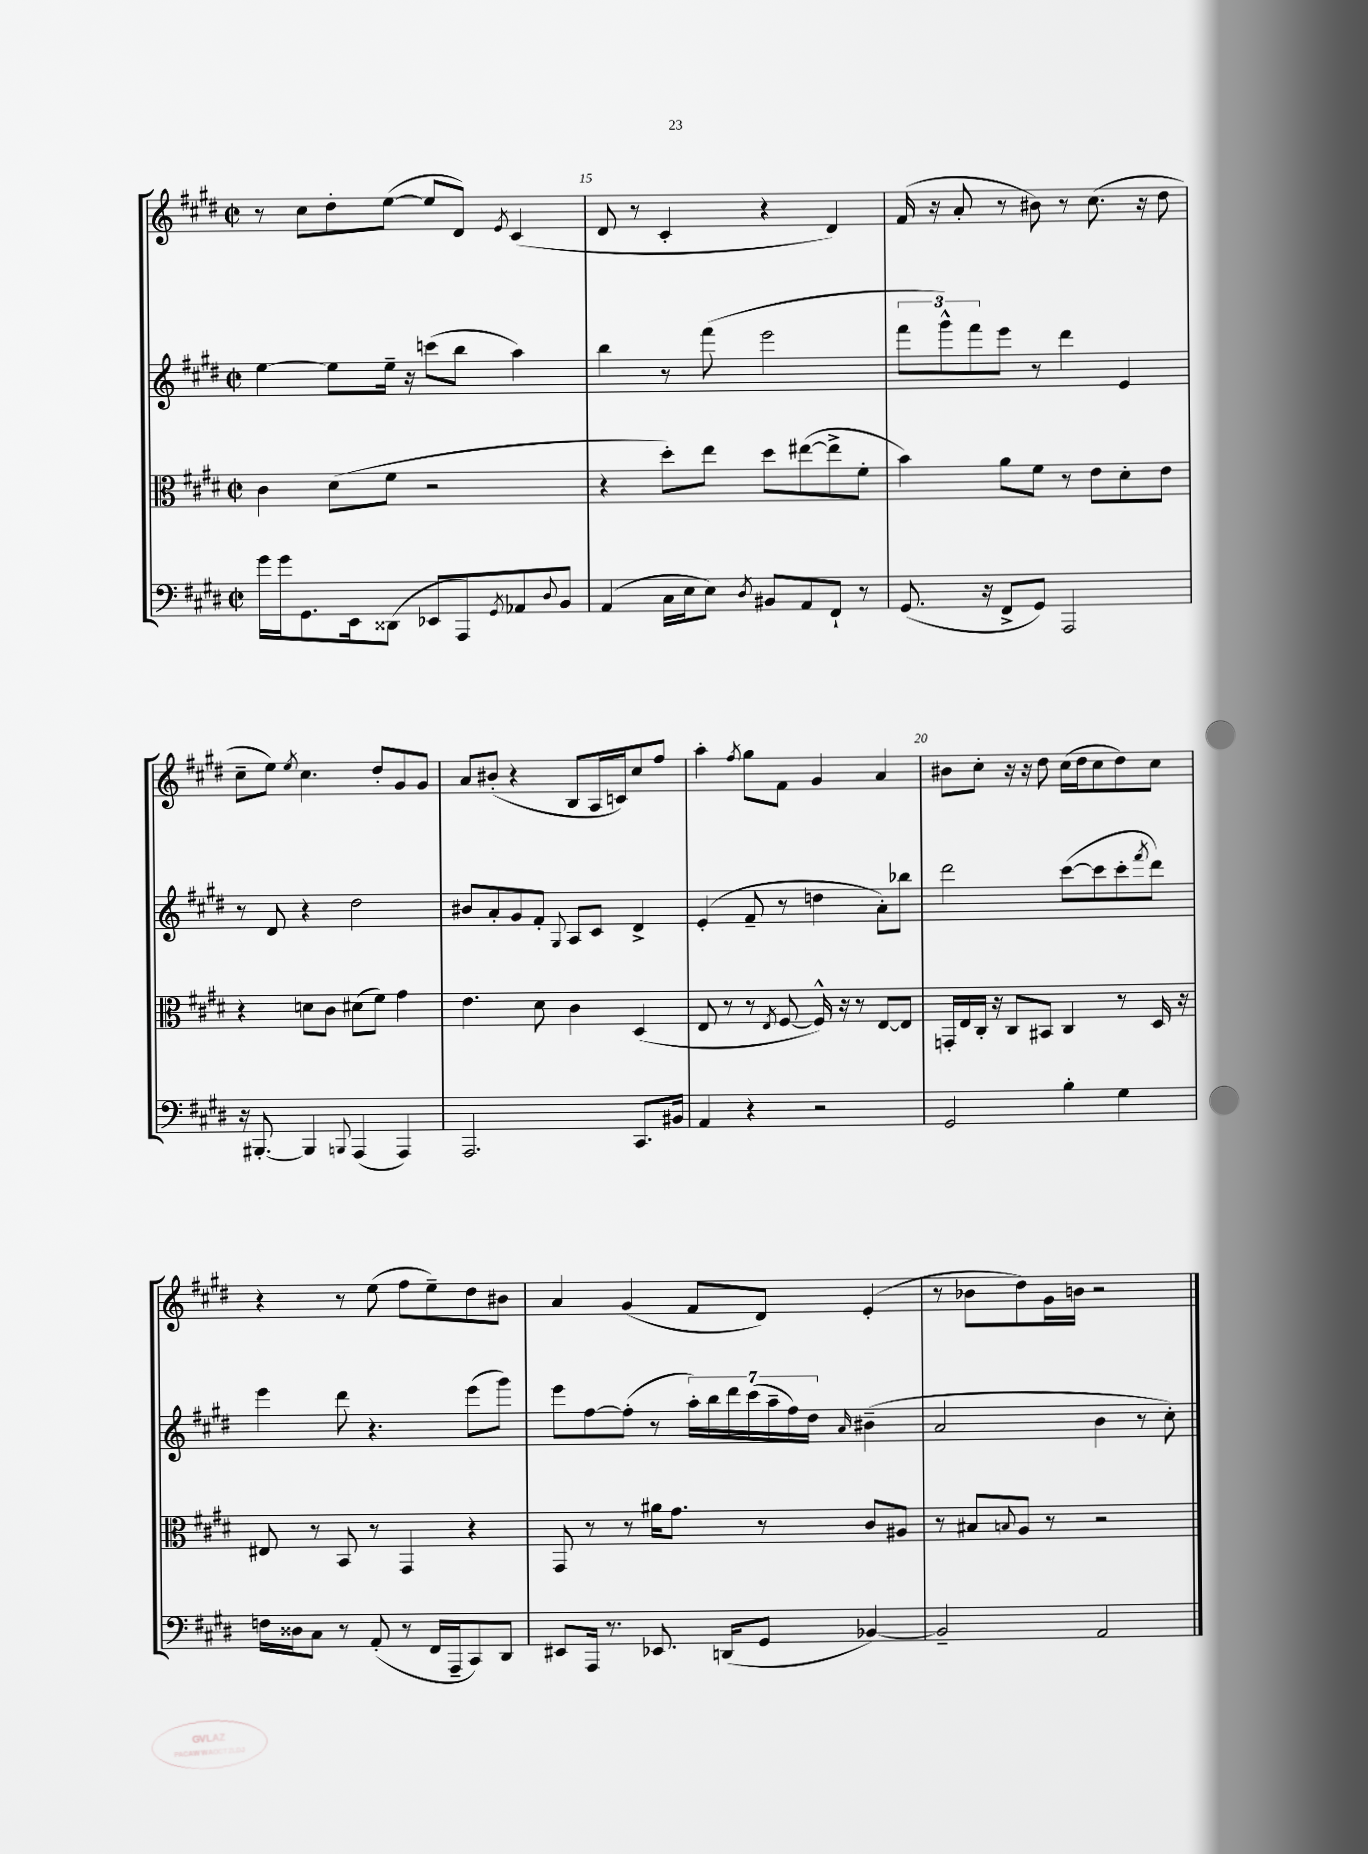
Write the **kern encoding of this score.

**kern	**kern	**kern	**kern
*part4	*part3	*part2	*part1
*staff4	*staff3	*staff2	*staff1
*clefF4	*clefC3	*clefG2	*clefG2
*k[f#c#g#d#]	*k[f#c#g#d#]	*k[f#c#g#d#]	*k[f#c#g#d#]
*M2/2	*M2/2	*M2/2	*M2/2
*met(c|)	*met(c|)	*met(c|)	*met(c|)
=14	=14	=14	=14
16g#\LL	4c#\	[4ee\	8r
16g#\J	.	.	.
8.GG#\	.	.	8cc#\L
.	(8d#\L	8ee\L]	8dd#'\
16EE\k	.	.	.
(8DD##X\J	8f#\J	16ee~\Jk	([8ee\J
.	.	16r	.
8EE-X/L	2r	(8cccn\L	8ee/L]
8AAA/)	.	8bb\J	8d#/J)
8qGG#/	.	.	8qe/
8AA-X/	.	4aa\)	(4c#/
8qqD#/	.	.	.
8BB/J	.	.	.
=15	=15	=15	=15
(4AA/	4r	4bb\	8d#/
.	.	.	8r
16C#\LL	8dd#'\L)	8r	4c#'/
16E\J	.	.	.
8E\J)	8ee\J	(8fff#\	.
8qD#/	.	.	.
8BB#X/L	8dd#\L	2eee\	4r
8AA/	([8ee#X\	.	.
8FF#`/J	8ee#^\]	.	4d#/)
8r	8f#'\J	.	.
=16	=16	=16	=16
(8.GG#/	4b\)	12fff#\L	(16f#/
.	.	.	16r
.	.	12ggg#^^\)	.
.	.	.	8a'/
.	.	12fff#\	.
16r	.	.	.
8FF#^/L	8a\L	8eee\J	8r
8GG#/J)	8f#\J	8r	8b#X\)
2AAA/	8r	4ddd#\	8r
.	8e\L	.	(8.cc#\
.	8d#'\	4e/	.
.	.	.	16r
.	8e\J	.	8dd#\
!!LO:LB:g=z
=17	=17	=17	=17
16r	4r	8r	8cc#~\L
[8.BBB#X'/	.	.	.
.	.	8d#/	8ee\J)
.	.	.	8qee/
4BBB#/]	8dn\L	4r	4.cc#\
.	8c#\J	.	.
8qqBBBn/	.	.	.
(4AAA/	(8d#X\L	2dd#\	.
.	8f#\J)	.	8dd#'/L
4AAA/)	4g#\	.	8g#/
.	.	.	8g#/J
=18	=18	=18	=18
2.AAA/	4.e\	8b#X/L	8a/L
.	.	8a'/	(8b#X'/J
.	.	8g#/	4r
.	8d#\	8f#'/J	.
.	.	8qqG#/	.
.	4c#\	8A/L	8B/L
.	.	8c#/J	16A/L
.	.	.	16cn/J)
8.CC#/L	(4D#/	4d#^/	8cc#/
.	.	.	8ff#/J
16BB#X/Jk	.	.	.
=19	=19	=19	=19
4AA/	8E/	(4e'/	4aa'\
.	8r	.	.
.	.	.	8qff#/
4r	8r	8f#~/	8gg#\L
.	8qE/	.	.
.	[8F#/	8r	8f#\J
2r	16F#^^/])	4ddn\	4g#/
.	16r	.	.
.	8r	.	.
.	[8E/L	8a'\L)	4a/
.	8E/J]	8bb-X\J	.
=20	=20	=20	=20
2GG#/	16GGn'/LL	2ddd#\	8b#X\L
.	16E/	.	.
.	16C#'/JJ	.	8cc#'\J
.	16r	.	.
.	8C#/L	.	16r
.	.	.	16r
.	8BB#X/J	.	8dd#\
4B'\	4C#/	([8ccc#\L	(16cc#\LL
.	.	.	16dd#\J
.	.	8ccc#\]	8cc#\
4G#\	8r	8ccc#'\	8dd#\)
.	.	8qfff#/	.
.	16D#/	8ddd#\J)	8cc#\J
.	16r	.	.
!!LO:LB:g=z
=21	=21	=21	=21
16Fn\LL	8E#X/	4eee\	4r
16D##X\J	.	.	.
8C#\J	8r	.	.
8r	8BB/	8ddd#\	8r
(8AA'/	8r	4.r	(8ee\
8r	4GG#/	.	8ff#\L
16FF#/LL	.	.	8ee~\)
16AAA~/J	.	.	.
8CC#/)	4r	(8eee\L	8dd#\
8DD#/J	.	8ggg#\J)	8b#X\J
=22	=22	=22	=22
8EE#X/L	8GG#/	8eee\L	4a/
16AAA/Jk	8r	[8ff#\	.
8.r	.	.	.
.	8r	(8ff#'\J]	(4g#/
8.EE-X/	16a#X\KL	8r	.
.	8.g#\J	.	.
.	.	28aa'\LL)	8f#/L
.	.	28bb\	.
(16DDn/KL	.	.	.
.	.	28ddd#\	.
.	.	(28ccc#\	.
8GG#/J	8r	.	8d#/J)
.	.	28aa~\	.
.	.	28ff#\)	.
.	.	28dd#\JJ	.
.	.	16qqa/	.
[4BB-X/)	8c#/L	(4b#X~\	(4e'/
.	8A#X/J	.	.
=23	=23	=23	=23
2BB-~/]	8r	2a/	8r
.	8B#X/L	.	8b-X\L
.	8qqBn/	.	.
.	8A/J	.	8dd#\)
.	8r	.	16g#\L
.	.	.	16bn\JJ
2AA/	2r	4b\	2r
.	.	8r	.
.	.	8cc#'\)	.
==	==	==	==
*-	*-	*-	*-
